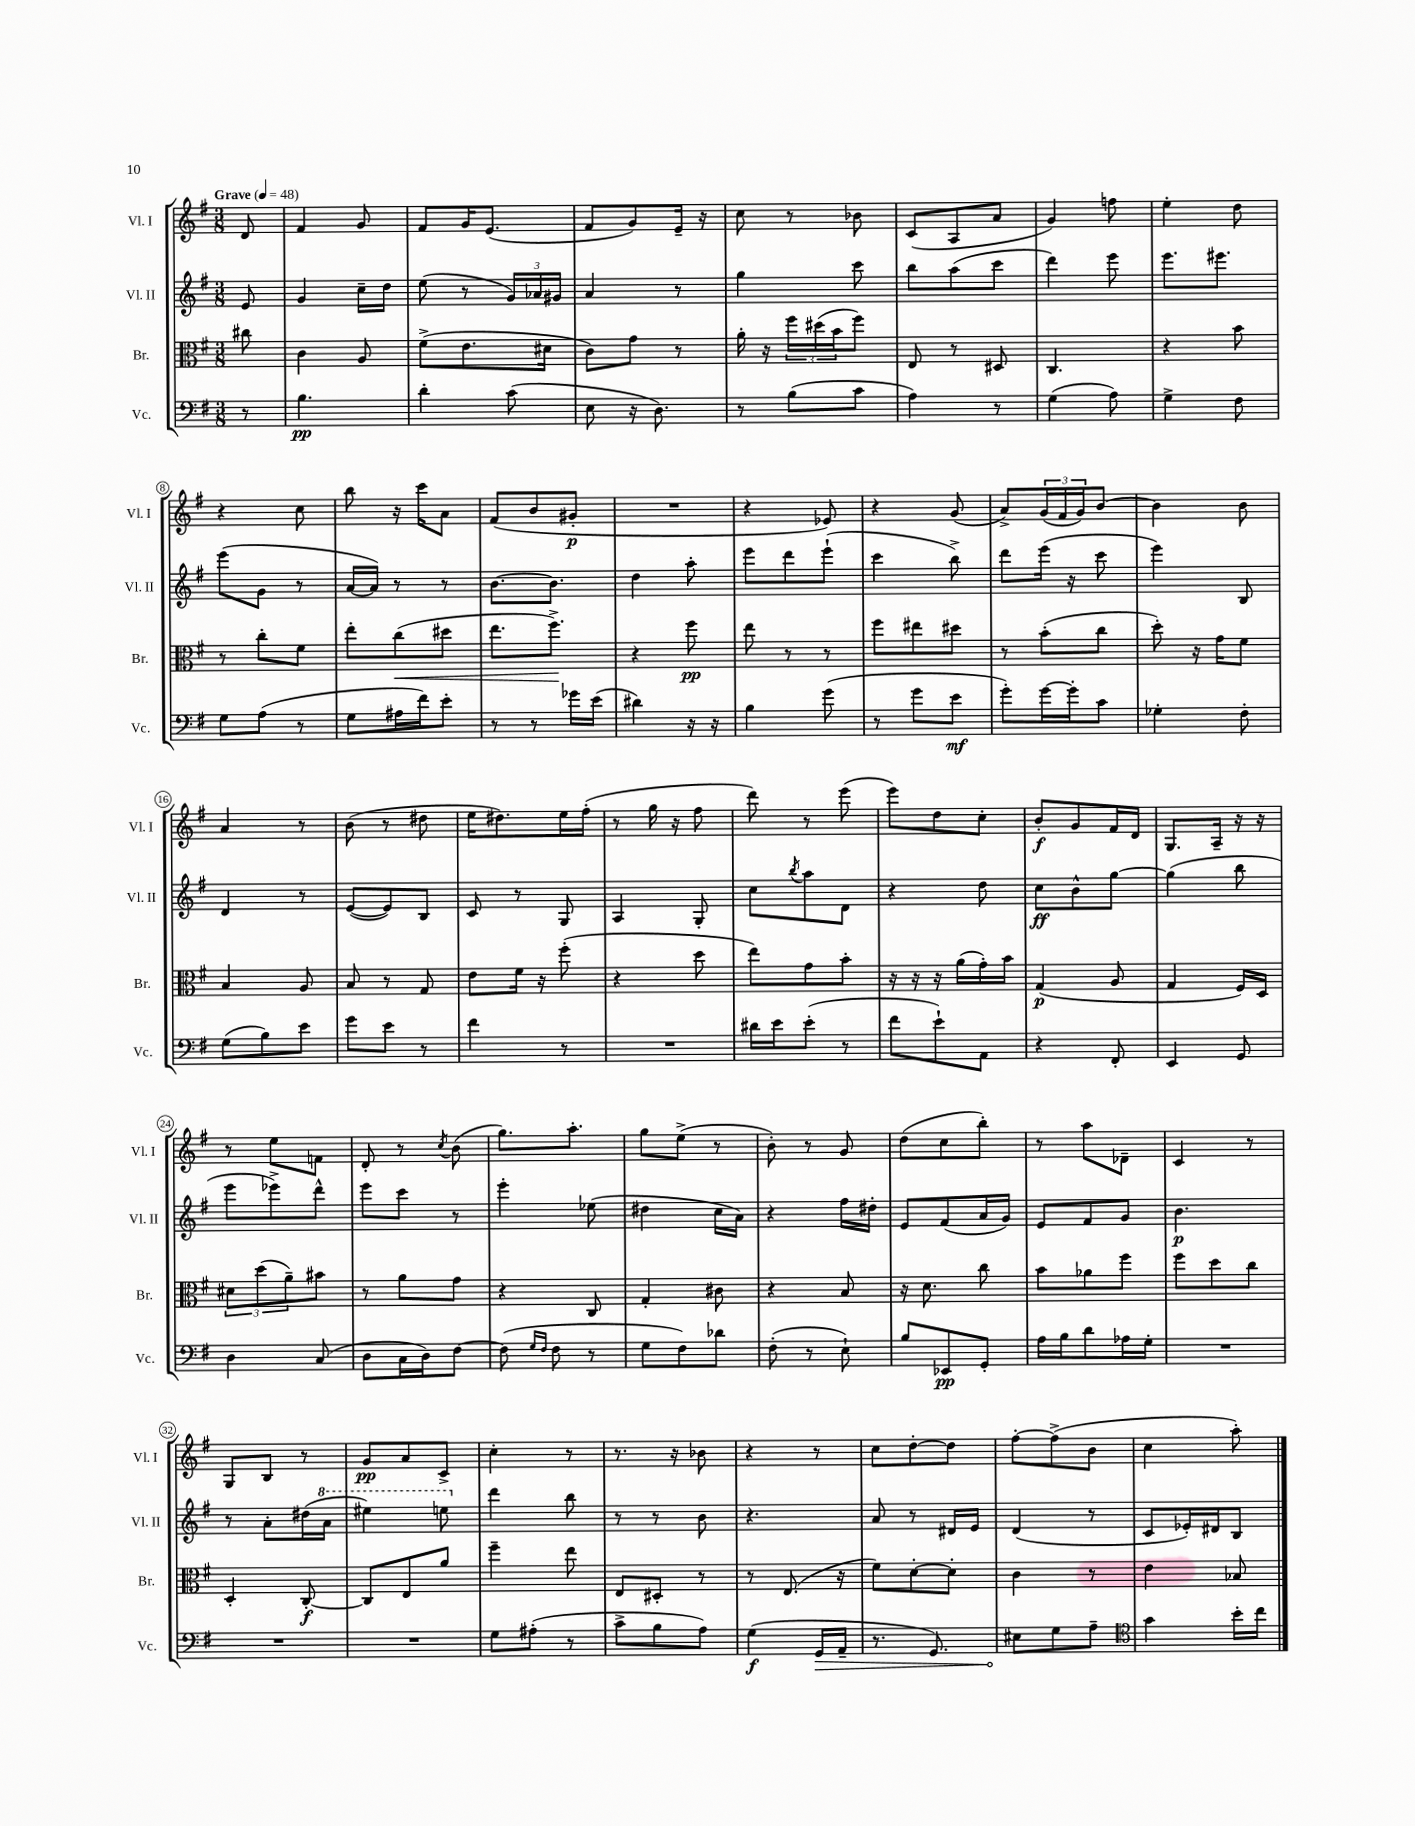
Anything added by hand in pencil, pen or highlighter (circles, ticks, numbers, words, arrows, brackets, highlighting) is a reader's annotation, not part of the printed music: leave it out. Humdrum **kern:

**kern	**dynam	**kern	**dynam	**kern	**dynam	**kern	**dynam
*part4	*part4	*part3	*part3	*part2	*part2	*part1	*part1
*staff4	*staff4	*staff3	*staff3	*staff2	*staff2	*staff1	*staff1
*I"Vc.	*	*I"Br.	*	*I"Vl. II	*	*I"Vl. I	*
*I'Vc.	*	*I'Br.	*	*I'Vl. II	*	*I'Vl. I	*
*clefF4	*	*clefC3	*	*clefG2	*	*clefG2	*
*k[f#]	*	*k[f#]	*	*k[f#]	*	*k[f#]	*
*M3/8	*	*M3/8	*	*M3/8	*	*M3/8	*
*MM48	*	*MM48	*	*MM48	*	*MM48	*
=	=	=	=	=	=	=	=
!	!	!	!	!	!	!LO:TX:a:B:t=Grave	!
8r	.	8cc#X\	.	8e/	.	8d/	.
=1	=1	=1	=1	=1	=1	=1	=1
4.B\	pp	4c\	.	4g/	.	4f#/	.
.	.	8A/	.	16cc~\LL	.	8g/	.
.	.	.	.	16dd\JJ	.	.	.
=2	=2	=2	=2	=2	=2	=2	=2
4d'\	.	(8f#^\L	.	(8ee\	.	8f#/L	.
.	.	8.e\	.	8r	.	16g/K	.
.	.	.	.	.	.	(8.e/J	.
(8c\	.	.	.	24g/LL)	.	.	.
.	.	.	.	24a-X/	.	.	.
.	.	16d#X\Jk	.	.	.	.	.
.	.	.	.	24g#X/JJ	.	.	.
=3	=3	=3	=3	=3	=3	=3	=3
8E\	.	8c\L)	.	4a/	.	8f#/L	.
16r	.	8g\J	.	.	.	8g/)	.
8.D\)	.	.	.	.	.	.	.
.	.	8r	.	8r	.	16e~/Jk	.
.	.	.	.	.	.	16r	.
=4	=4	=4	=4	=4	=4	=4	=4
8r	.	16a'\	.	4gg\	.	8cc\	.
.	.	16r	.	.	.	.	.
(8B\L	.	24ff#\LL	.	.	.	8r	.
.	.	(24dd#X\	.	.	.	.	.
.	.	24b\J	.	.	.	.	.
8c\J	.	8ff#\J)	.	8ccc\	.	8b-X\	.
=5	=5	=5	=5	=5	=5	=5	=5
4A\)	.	8E/	.	8bb\L	.	(8c/L	.
.	.	8r	.	(8aa\	.	8A/	.
8r	.	8D#X/	.	8ccc\J	.	8a/J	.
=6	=6	=6	=6	=6	=6	=6	=6
(4G\	.	4.C/	.	4ddd\)	.	4g/)	.
8A\)	.	.	.	8eee\	.	8ffn\	.
=7	=7	=7	=7	=7	=7	=7	=7
4G^\	.	4r	.	8.eee\L	.	4ee'\	.
.	.	.	.	8.eee#X\J	.	.	.
8F#\	.	8b\	.	.	.	8dd\	.
!!LO:LB:g=z
=8	=8	=8	=8	=8	=8	=8	=8
8G\L	.	8r	.	(8eee\L	.	4r	.
(8A\J	.	8cc'\L	.	8g\J	.	.	.
8r	.	8f#\J	.	8r	.	8cc\	.
=9	=9	=9	=9	=9	=9	=9	=9
8G\L	.	8ee'\L	.	[16a/LL	.	8bb\	.
.	.	.	.	16a/JJ])	.	.	.
!	!	!	!LO:HP:b	!	!	!	!
16A#X\L	.	(8cc\	<	8r	.	16r	.
16f#\J)	.	.	.	.	.	16ccc\KL	.
8e'\J	.	8dd#X\J	.	8r	.	8a\J	.
=10	=10	=10	=10	=10	=10	=10	=10
8r	.	8.ee\L	.	[8.b\L	.	(8f#/L	.
8r	.	.	.	.	.	8b/	.
.	.	8.ff#^\J)	.	8.b\J]	.	.	.
16g-X\LL	.	.	.	.	.	8g#X'/J	p
(16e\JJ	.	.	.	.	.	.	.
.	.	.	[	.	.	.	.
=11	=11	=11	=11	=11	=11	=11	=11
4d#X\)	.	4r	.	4dd\	.	4.r	.
16r	.	8ff#\	pp	8aa'\	.	.	.
16r	.	.	.	.	.	.	.
=12	=12	=12	=12	=12	=12	=12	=12
4B\	.	8ee\	.	8eee\L	.	4r	.
.	.	8r	.	8ddd\	.	.	.
(8g\	.	8r	.	(8eee`\J	.	8e-X/)	.
=13	=13	=13	=13	=13	=13	=13	=13
8r	.	8ff#\L	.	4ccc\	.	4r	.
8g\L	.	8ee#X\	.	.	.	.	.
8e\J	mf	8dd#X\J	.	8bb^\)	.	(8g/	.
=14	=14	=14	=14	=14	=14	=14	=14
8g'\L)	.	8r	.	8ddd\L	.	8a^/L)	.
[16g\L	.	(8b'\L	.	(16eee\Jk	.	(24g/L	.
.	.	.	.	.	.	24f#/	.
16g'\J]	.	.	.	16r	.	.	.
.	.	.	.	.	.	24g/J)	.
8c\J	.	8cc\J	.	8ccc\	.	[8b/J	.
=15	=15	=15	=15	=15	=15	=15	=15
4G-X'\	.	8dd'\)	.	4eee\)	.	4b\]	.
.	.	16r	.	.	.	.	.
.	.	16g\KL	.	.	.	.	.
8F#'\	.	8f#\J	.	8B/	.	8b\	.
!!LO:LB:g=z
=16	=16	=16	=16	=16	=16	=16	=16
(8G\L	.	4B/	.	4d/	.	4a/	.
8B\)	.	.	.	.	.	.	.
8e\J	.	8A/	.	8r	.	8r	.
=17	=17	=17	=17	=17	=17	=17	=17
8g\L	.	8B/	.	([8e/L	.	(8b\	.
8e\J	.	8r	.	8e/])	.	8r	.
8r	.	8G/	.	8B/J	.	8dd#X\	.
=18	=18	=18	=18	=18	=18	=18	=18
4f#\	.	8e\L	.	8c/	.	16ee\KL	.
.	.	.	.	.	.	8.dd#X\)	.
.	.	16f#\Jk	.	8r	.	.	.
.	.	16r	.	.	.	.	.
8r	.	(8ff#'\	.	8G/	.	16ee\L	.
.	.	.	.	.	.	(16ff#'\JJ	.
=19	=19	=19	=19	=19	=19	=19	=19
4.r	.	4r	.	4A/	.	8r	.
.	.	.	.	.	.	16gg\	.
.	.	.	.	.	.	16r	.
.	.	8dd\	.	8G'/	.	8ff#\	.
=20	=20	=20	=20	=20	=20	=20	=20
16d#X\LL	.	8ee\L)	.	8cc\L	.	8ddd\)	.
16e\J	.	.	.	.	.	.	.
.	.	.	.	8qbb/	.	.	.
(8e'\J	.	8g\	.	8aa\	.	8r	.
8r	.	8b'\J	.	8d\J	.	(8eee\	.
=21	=21	=21	=21	=21	=21	=21	=21
8f#\L	.	16r	.	4r	.	8eee\L)	.
.	.	16r	.	.	.	.	.
8e`\)	.	16r	.	.	.	8dd\	.
.	.	(16a\LL	.	.	.	.	.
8AA\J	.	16g'\)	.	8dd\	.	8cc'\J	.
.	.	16b\JJ	.	.	.	.	.
=22	=22	=22	=22	=22	=22	=22	=22
4r	.	(4G/	p	8cc\L	ff	8b'/L	f
.	.	.	.	8b^^\	.	8g/	.
8FF#'/	.	8A/	.	[8gg\J	.	16f#/L	.
.	.	.	.	.	.	16d/JJ	.
=23	=23	=23	=23	=23	=23	=23	=23
4EE/	.	4G/	.	(4gg\]	.	8.G/L	.
.	.	.	.	.	.	16A~/Jk	.
8GG/	.	16F#/LL)	.	8bb\	.	16r	.
.	.	16D/JJ	.	.	.	16r	.
!!LO:LB:g=z
=24	=24	=24	=24	=24	=24	=24	=24
4D\	.	12d#X\L	.	8eee\L	.	8r	.
.	.	(12dd\	.	.	.	.	.
.	.	.	.	8eee-X^\)	.	8ee\L	.
.	.	12a~\)	.	.	.	.	.
(8C/	.	8b#X\J	.	8ddd^^\J	.	8fn\J	.
=25	=25	=25	=25	=25	=25	=25	=25
8D\L	.	8r	.	8eee\L	.	8d'/	.
16C\L	.	8a\L	.	8ccc\J	.	8r	.
16D\J)	.	.	.	.	.	.	.
.	.	.	.	.	.	8qcc/	.
[8F#\J	.	8g\J	.	8r	.	(8b\	.
=26	=26	=26	=26	=26	=26	=26	=26
(8F#\]	.	4r	.	4eee'\	.	8.gg\L)	.
16qqG/LL	.	.	.	.	.	.	.
16qqF#/JJ	.	.	.	.	.	.	.
8F#\	.	.	.	.	.	.	.
.	.	.	.	.	.	8.aa'\J	.
8r	.	8C/	.	(8ee-X\	.	.	.
=27	=27	=27	=27	=27	=27	=27	=27
8G\L	.	4G'/	.	4dd#X\	.	8gg\L	.
8F#\)	.	.	.	.	.	(8ee^\J	.
8d-X\J	.	8c#X\	.	16cc\LL	.	8r	.
.	.	.	.	16a\JJ)	.	.	.
=28	=28	=28	=28	=28	=28	=28	=28
(8F#'\	.	4r	.	4r	.	8b'\)	.
8r	.	.	.	.	.	8r	.
8E`\)	.	8B/	.	16ff#\LL	.	8g/	.
.	.	.	.	16dd#X'\JJ	.	.	.
=29	=29	=29	=29	=29	=29	=29	=29
8B/L	.	16r	.	8e/L	.	(8dd\L	.
.	.	8.d\	.	.	.	.	.
8EE-X/	pp	.	.	(8f#/	.	8cc\	.
8GG'/J	.	8cc\	.	16a/L	.	8bb'\J)	.
.	.	.	.	16g/JJ)	.	.	.
=30	=30	=30	=30	=30	=30	=30	=30
16A\LL	.	8b\L	.	8e/L	.	8r	.
16B\J	.	.	.	.	.	.	.
8d\	.	8a-X\	.	8f#/	.	8aa\L	.
16A-X\L	.	8ff#\J	.	8g/J	.	8d-X~\J	.
16G'\JJ	.	.	.	.	.	.	.
=31	=31	=31	=31	=31	=31	=31	=31
4.r	.	8ff#\L	.	4.b\	p	4c/	.
.	.	8dd\	.	.	.	.	.
.	.	8cc\J	.	.	.	8r	.
!!LO:LB:g=z
=32	=32	=32	=32	=32	=32	=32	=32
4.r	.	4D'/	.	8r	.	8G/L	.
.	.	.	.	8a'\L	.	8B/J	.
.	.	[8C'/	f	(16dd#X\L	.	8r	.
*	*	*	*	*8va	*	*	*
.	.	.	.	16aa\JJ	.	.	.
=33	=33	=33	=33	=33	=33	=33	=33
4.r	.	8C/L]	.	4eee#X\)	.	8g/L	pp
.	.	8E/	.	.	.	8a/	.
.	.	8a/J	.	8eeen\	.	8c^/J	.
=34	=34	=34	=34	=34	=34	=34	=34
*	*	*	*	*X8va	*	*	*
8G\L	.	4ff#~\	.	4ddd\	.	4cc'\	.
(8A#X'\J	.	.	.	.	.	.	.
8r	.	8ee\	.	8bb\	.	8r	.
=35	=35	=35	=35	=35	=35	=35	=35
8c^\L	.	8E/L	.	8r	.	8.r	.
8B\	.	8D#X'/J	.	8r	.	.	.
.	.	.	.	.	.	16r	.
8A\J)	.	8r	.	8b\	.	8b-X\	.
=36	=36	=36	=36	=36	=36	=36	=36
(4G\	f	8r	.	4.r	.	4r	.
.	.	(8.E/	.	.	.	.	.
!	!LO:HP:b	!	!	!	!	!	!
16GG/LL	>	.	.	.	.	8r	.
16AA~/JJ	.	16r	.	.	.	.	.
=37	=37	=37	=37	=37	=37	=37	=37
8.r	.	8f#\L)	.	8a/	.	8cc\L	.
.	.	[8d'\	.	8r	.	[8dd'\	.
8.GG/)	.	.	.	.	.	.	.
.	.	8d'\J]	.	16d#X/LL	.	8dd\J]	.
.	.	.	.	16e/JJ	.	.	.
=38	=38	=38	=38	=38	=38	=38	=38
8E#X\L	.	4c\	.	(4d/	.	[8ff#'\L	.
8G\	]	.	.	.	.	(8ff#^\]	.
8A~\J	.	8r	.	8r	.	8b\J	.
=39	=39	=39	=39	=39	=39	=39	=39
*clefC4	*	*	*	*	*	*	*
4g\	.	4e\	.	8c/L	.	4cc\	.
.	.	.	.	16e-X'/L)	.	.	.
.	.	.	.	16d#X/J	.	.	.
16b'\LL	.	8B-X/	.	8B/J	.	8aa'\)	.
16cc\JJ	.	.	.	.	.	.	.
==	==	==	==	==	==	==	==
*-	*-	*-	*-	*-	*-	*-	*-
